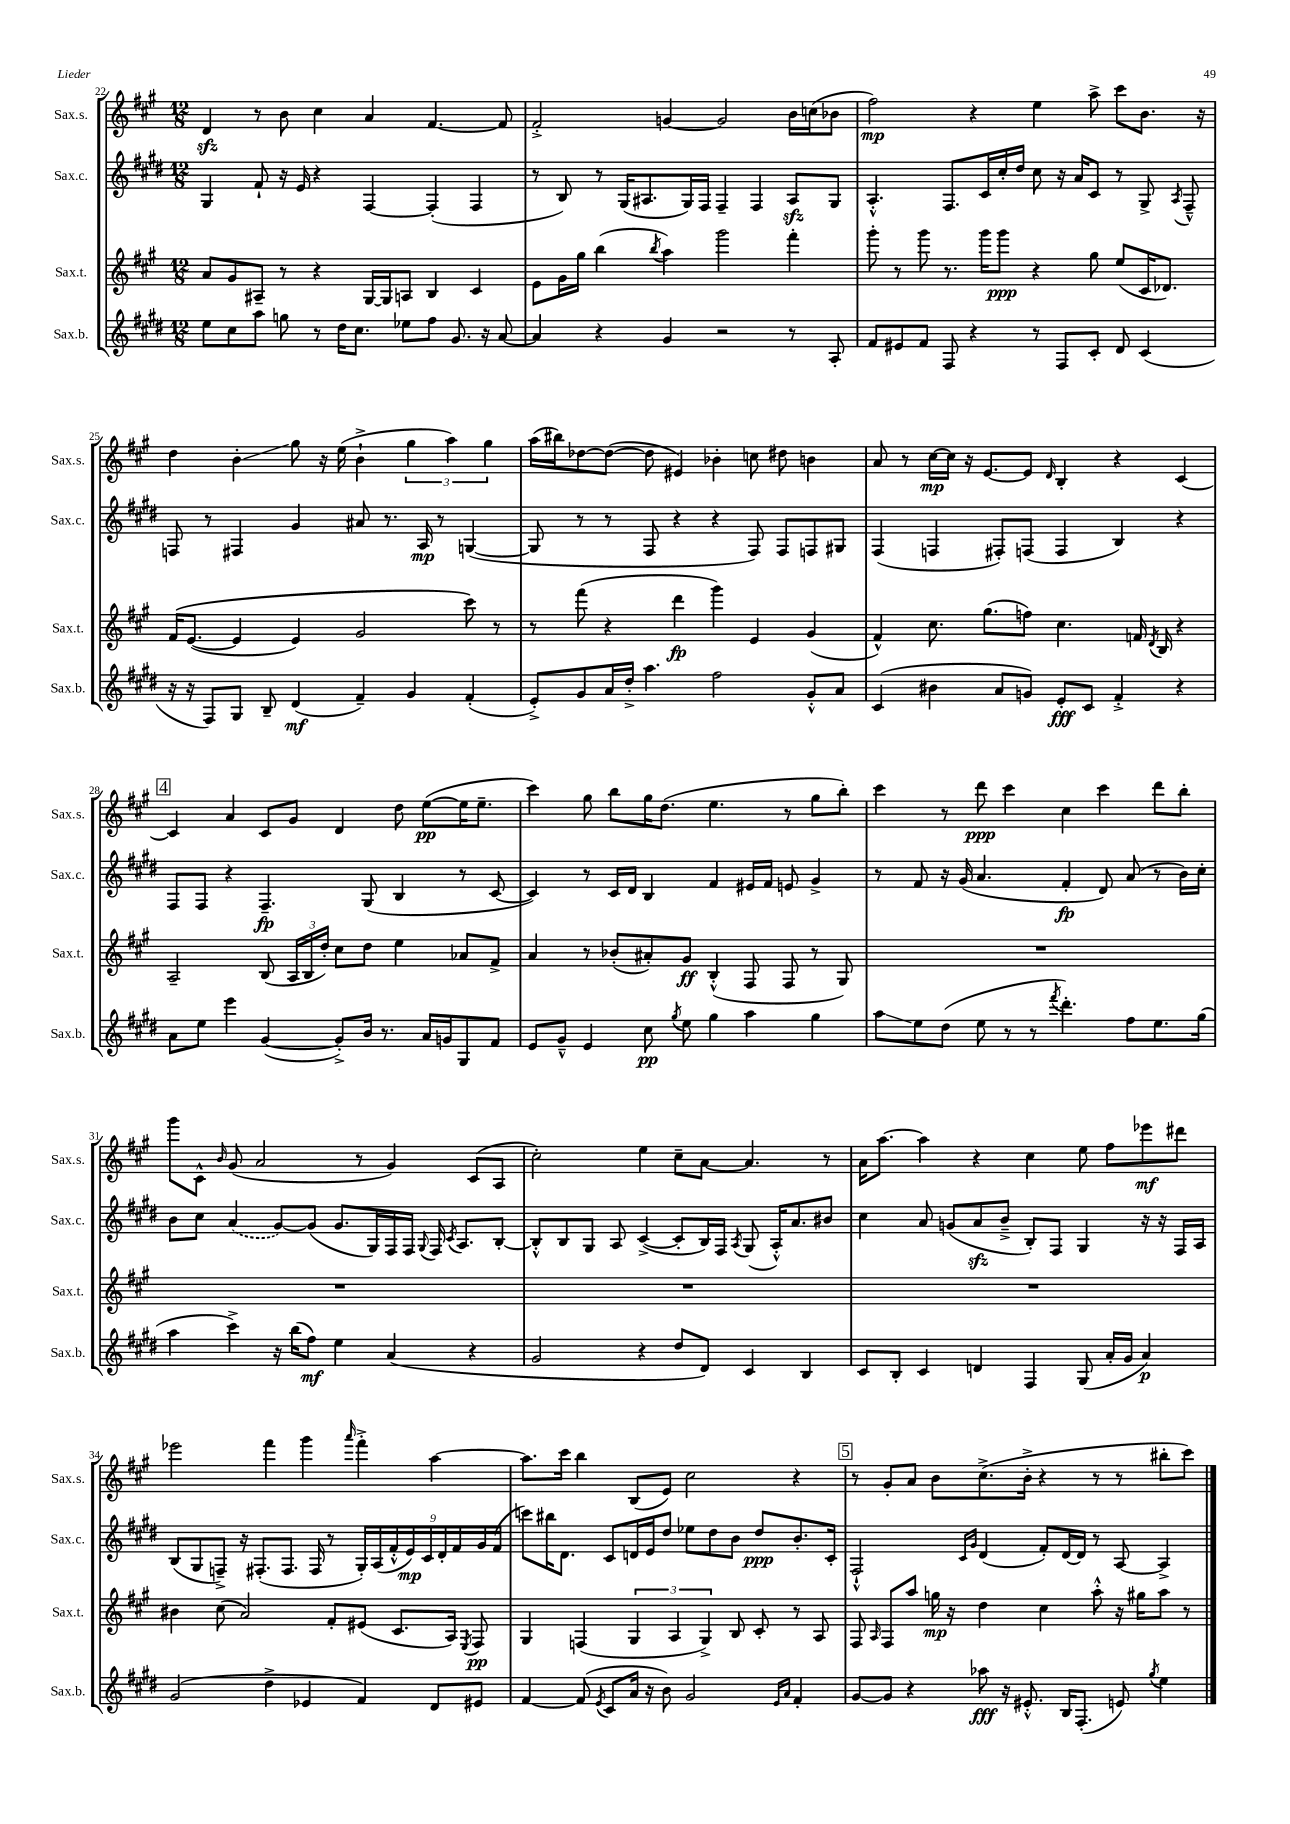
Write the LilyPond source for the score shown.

<<
\new StaffGroup <<
\new Staff = "s0" \with { instrumentName = "Sax.s." shortInstrumentName = "Sax.s." } {
    \clef treble \key a \major \numericTimeSignature \time 12/8
    \autoBeamOff d'4\sfz r8 b'8 cis''4 a'4 fis'4.~ fis'8 |
    fis'2-.-> g'4~ g'2 b'16[ c''16( bes'8] |
    fis''2\mp) r4 e''4 a''8-> cis'''8[ b'8.] r16 |
    d''4 b'4-.\glissando gis''8 r16 e''16( b'4-!-> \tuplet 3/2 { gis''4 a''4) gis''4 } |
    a''16[( bis''16) des''8~ des''8]~( des''8 eis'4) bes'4-. c''8 dis''8 b'4 |
    a'8 r8 cis''16[~\mp cis''16] r16 e'8.[~ e'8] \grace { d'16 } b4-. r4 cis'4~ |
    \mark \markup { \box "4" } cis'4 a'4 cis'8[ gis'8] d'4 d''8 e''8[~\pp( e''16 e''8.]-- |
    cis'''4) gis''8 b''8[ gis''16 d''8.]( e''4. r8 gis''8[ b''8]-.) |
    cis'''4 r8 d'''8\ppp cis'''4 cis''4 cis'''4 d'''8[ b''8]-. |
    gis'''8[ cis'8]-^ \grace { b'16 } gis'8( a'2 r8 gis'4) cis'8[( a8] |
    cis''2-.) e''4 cis''8[-- a'8]~ a'4. r8 |
    a'16[ a''8.]~ a''4 r4 cis''4 e''8 fis''8[ ees'''8\mf dis'''8] |
    ees'''2 fis'''4 gis'''4 \grace { a'''16 } fis'''4-.-> a''4~ |
    a''8.[ cis'''16] b''4 b8[( e'8]) cis''2 r4 |
    \mark \markup { \box "5" } r8 gis'8[-. a'8] b'8[ cis''8.->( b'16]-.-> r4 r8 r8 bis''8[-. cis'''8]) \bar "|." |
}
\new Staff = "s1" \with { instrumentName = "Sax.c." shortInstrumentName = "Sax.c." } {
    \clef treble \key e \major \numericTimeSignature \time 12/8
    \autoBeamOff gis4 fis'8-! r16 e'16 r4 fis4~ fis4-.( fis4 |
    r8 b8) r8 gis16[( ais8. gis16) fis16] fis4-- fis4 ais8[\sfz gis8] |
    a4.-.-^ fis8.[ cis'16 cis''16-. dis''16] cis''8 r16 a'16[ cis'8] r8 gis8-> \acciaccatura { a8 } fis8---^ |
    f8 r8 fis4 gis'4 ais'8 r8. a16\mp r8 g4~( |
    g8 r8 r8 fis8 r4 r4 fis8) fis8[ f8 gis8] |
    fis4( f4 fis8[-.) f8]( f4 b4) r4 |
    \mark \markup { \box "4" } fis8[ fis8] r4 fis4.--\fp gis8( b4 r8 cis'8~ |
    cis'4) r8 cis'16[ dis'16] b4 fis'4 eis'16[ fis'16] e'8 gis'4-> |
    r8 fis'8 r16 gis'16( a'4. fis'4-.\fp dis'8) a'8( r8 b'16[) cis''16]-. |
    b'8[ cis''8] \once \slurDashed a'4( gis'8[~) gis'8]( gis'8.[ gis16) fis16 fis16] \appoggiatura { gis8 } fis16 \acciaccatura { cis'8 } a8.[ b8]~-. |
    b8[-.-^ b8 gis8] a8 cis'4~->( cis'8[-. b16) fis16] \acciaccatura { a8 } gis8( a16[-.-^) a'8. bis'8] |
    cis''4 a'8 g'8[( a'8\sfz b'8]---> b8[-.) fis8] gis4 r16 r16 fis16[ a16] |
    b8[( gis8 f8]--->) r16 fis8.[-.( fis8.] fis16 r8 \tuplet 9/8 { gis16[-.) a16( fis'16-.-^ e'16\mp) cis'16 dis'16-. fis'16 gis'16 fis'16]( } |
    c'''8[) bis''16 dis'8.] cis'8[ d'16 e'16 dis''8] ees''8[ dis''8 b'8] dis''8[\ppp b'8.-. cis'16]-. |
    \mark \markup { \box "5" } fis2-!-^ \grace { cis'16[ gis'16] } dis'4( fis'8[-.) dis'16~ dis'16] r8 a8~ a4-> \bar "|." |
}
\new Staff = "s2" \with { instrumentName = "Sax.t." shortInstrumentName = "Sax.t." } {
    \clef treble \key a \major \numericTimeSignature \time 12/8
    \autoBeamOff a'8[ gis'8 ais8]-- r8 r4 gis16[~ gis16 a8] b4 cis'4 |
    e'8[ gis'16 gis''16] b''4( \acciaccatura { b''8 } a''4) gis'''2 fis'''4-. |
    gis'''8-. r8 gis'''8 r8. gis'''16[ gis'''8]\ppp r4 gis''8 e''8[( cis'16 des'8.]) |
    fis'16[\( e'8.]~( e'4 e'4) gis'2 cis'''8\) r8 |
    r8 fis'''8( r4 d'''4\fp gis'''4) e'4 gis'4( |
    fis'4-^) cis''8. gis''8.[( f''8]) cis''4. f'16 \acciaccatura { d'8 } b16 r4 |
    \mark \markup { \box "4" } a2-- b8( \tuplet 3/2 { a16[ b16 d''16]-.) } cis''8[ d''8] e''4 aes'8[ fis'8]-> |
    a'4 r8 bes'8[-.( ais'8-.) gis'8]\ff b4-.-^( fis8 fis8 r8 gis8) |
    R1. |
    R1. |
    R1. |
    R1. |
    bis'4 cis''8( a'2) fis'8[-. eis'8]( cis'8.[ a16]) \acciaccatura { e8 } fis8\pp |
    gis4 f4( \tuplet 3/2 { gis4 a4 gis4->) } b8 cis'8-. r8 a8 |
    \mark \markup { \box "5" } fis8 \grace { a16 } fis8[ a''8] g''16\mp r16 d''4 cis''4 a''8-.-^ r16 gis''16[ a''8] r8 \bar "|." |
}
\new Staff = "s3" \with { instrumentName = "Sax.b." shortInstrumentName = "Sax.b." } {
    \clef treble \key e \major \numericTimeSignature \time 12/8
    \autoBeamOff e''8[ cis''8 a''8] g''8 r8 dis''16[ cis''8.] ees''8[ fis''8] gis'8. r16 a'8~ |
    a'4 r4 gis'4 r2 r8 a8-. |
    fis'8[ eis'8 fis'8] fis8 r4 r8 fis8[ cis'8]-. dis'8 cis'4( |
    r16 r16 fis8[) gis8] b8-- dis'4\mf( fis'4--) gis'4 fis'4-.( |
    e'8[-.->) gis'8 a'16 dis''16]-.-> a''4. fis''2 gis'8[-.-^ a'8] |
    cis'4( bis'4 a'8[ g'8]) e'8[-.\fff cis'8] fis'4-.-> r4 |
    \mark \markup { \box "4" } a'8[ e''8] e'''4 gis'4~( gis'8[-.->) b'16] r8. a'16[ g'16 gis8 fis'8] |
    e'8[ gis'8]---^ e'4 cis''8\pp \acciaccatura { gis''8 } e''8 gis''4 a''4 gis''4 |
    a''8[\glissando e''8 dis''8]( e''8 r8 r8 \acciaccatura { fis'''8 } dis'''4.-.) fis''8[ e''8. gis''16]( |
    a''4 cis'''4->) r16 b''16[( fis''8]\mf) e''4 a'4( r4 |
    gis'2 r4 dis''8[ dis'8]) cis'4 b4 |
    cis'8[ b8]-. cis'4 d'4 fis4 gis8( a'16[-. gis'16] a'4\p) |
    gis'2( dis''4-> ees'4 fis'4) dis'8[ eis'8] |
    fis'4~ fis'8( \acciaccatura { e'8 } cis'8[ a'16] r16 b'8) gis'2 \grace { e'16[ a'16] } fis'4-. |
    \mark \markup { \box "5" } gis'8[~ gis'8] r4 aes''8\fff r16 eis'8.-.-^ b16[ fis8.]-.( e'8) \acciaccatura { gis''8 } e''4 \bar "|." |
}
>>
>>
\layout { \context { \Score currentBarNumber = #22 } }
